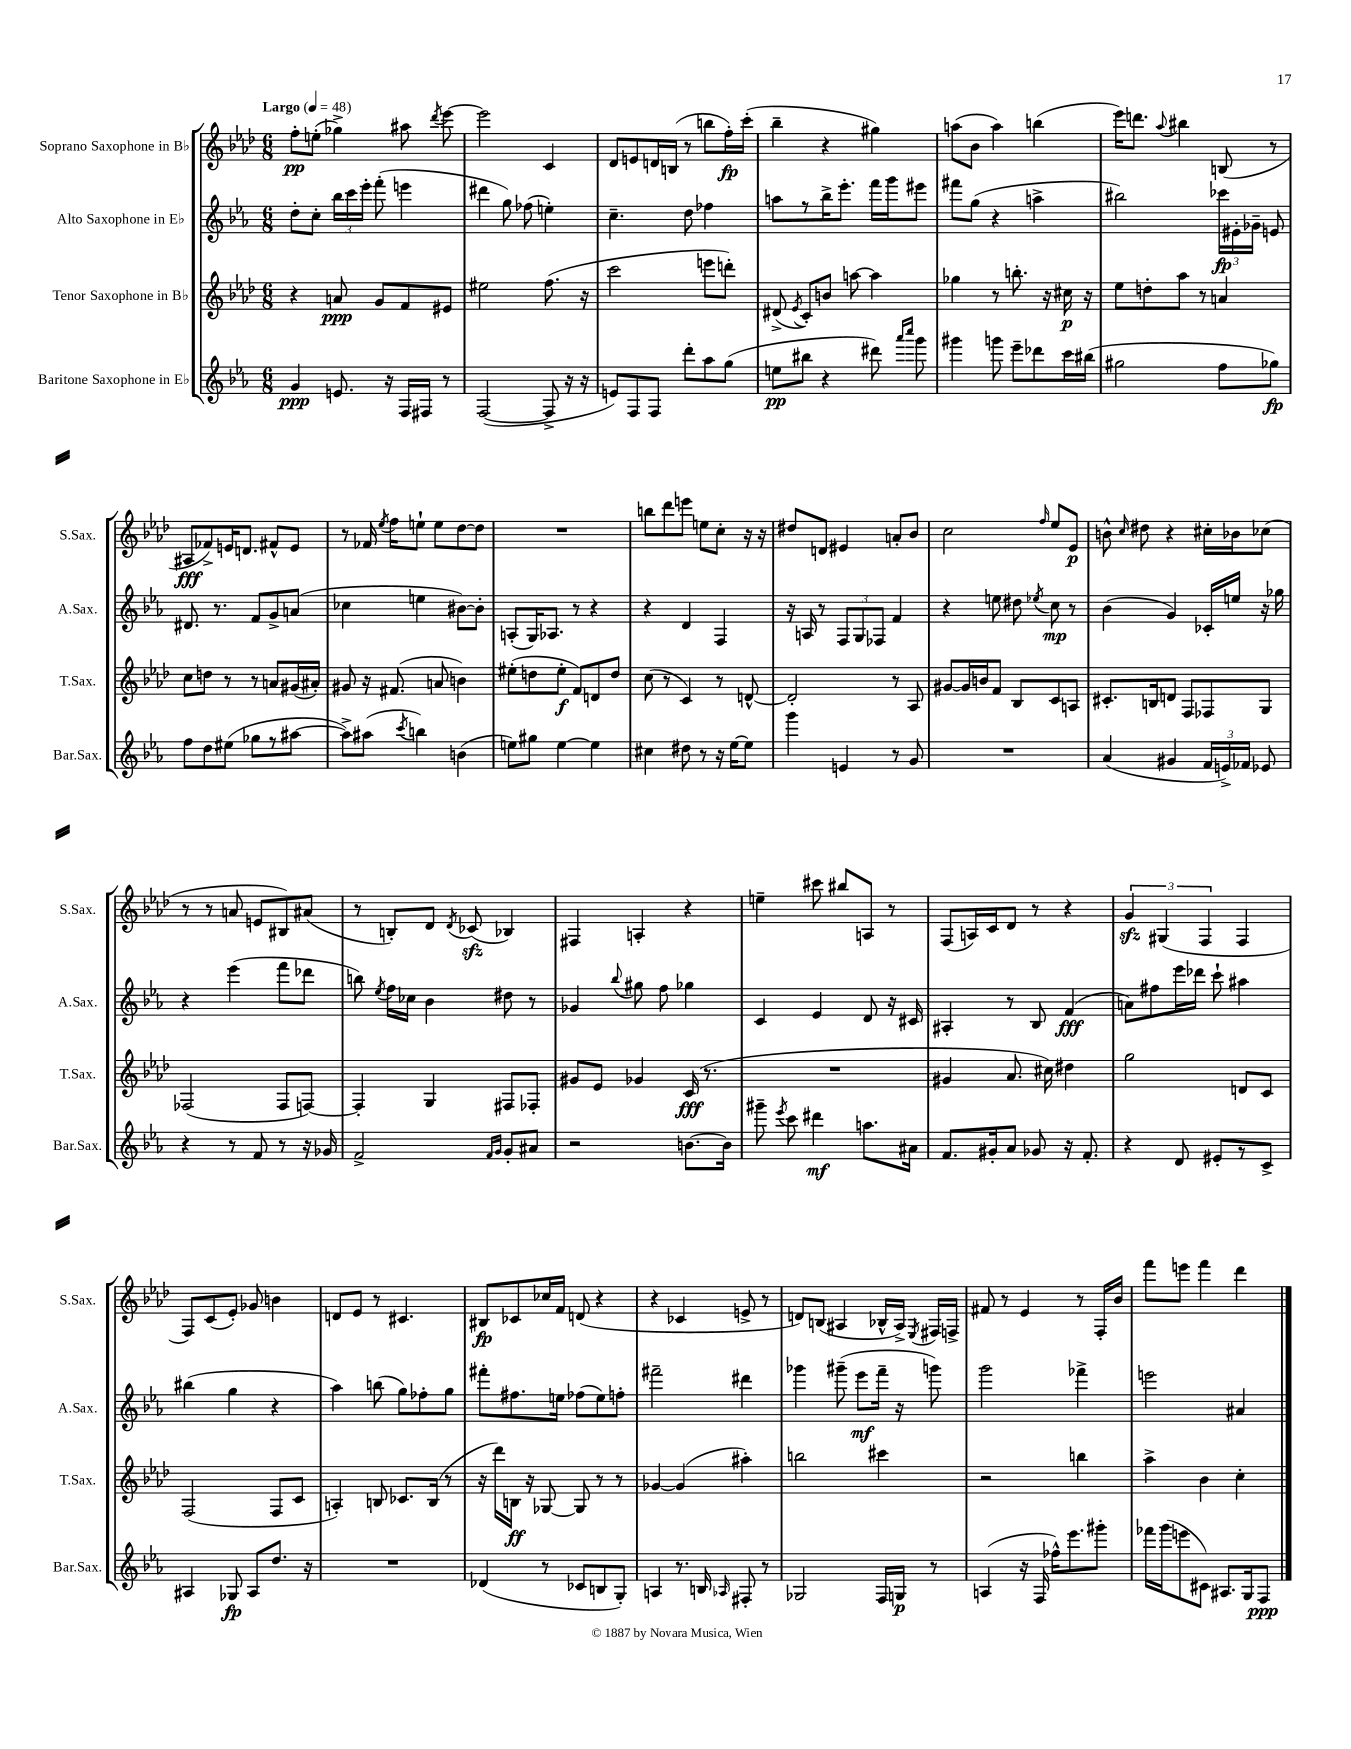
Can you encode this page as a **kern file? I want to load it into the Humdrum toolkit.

**kern	**kern	**kern	**kern
*staff4	*staff3	*staff2	*staff1
*clefG2	*clefG2	*clefG2	*clefG2
*k[b-e-a-]	*k[b-e-a-d-]	*k[b-e-a-]	*k[b-e-a-d-]
*M6/8	*M6/8	*M6/8	*M6/8
*MM48	*MM48	*MM48	*MM48
4g	4r	8dd'	8ff'
.	.	8cc'	(8ee'
8.e	8a	24bb-	4gg-^)
.	.	24ccc	.
.	.	24eee-'	.
.	8g	(8fff'	.
16r	.	.	.
16F	8f	4eee	8aa#
16F#	.	.	.
.	.	.	8qddd-
8r	8e#	.	[8eee-
=	=	=	=
([2F	2ee#	4ddd#	2eee-]
.	.	8gg)	.
.	.	(8ff-	.
8F^]	(8.ff	4ee')	4c
16r	.	.	.
16r	16r	.	.
=	=	=	=
8e)	2ccc	4.cc~	8d-
8F	.	.	8e
8F	.	.	16d
.	.	.	(16B
8ddd'	.	8dd	8r
8aa-	8eee	4ff-	8bb
(8gg	8ddd')	.	16ff')
.	.	.	(16ccc'
=	=	=	=
8ee	(8d#^	8aa	4bb-~
.	8qe-	.	.
8bb#	8c')	8r	.
4r	8b	16bb-^	4r
.	.	8.eee-'	.
.	[8aa	.	.
8ddd#)	4aa]	16fff	4gg#)
.	.	16ggg	.
16qqaaa-	.	.	.
16qqcccc	.	.	.
8ggg	.	8eee#	.
=	=	=	=
4ggg#	4gg-	8fff#	(8aa
.	.	(8gg	8b-
8ggg	8r	4r	4aa)
8eee-~	8.bb'	.	.
8ddd-	.	4aa^	(4bb
.	16r	.	.
16ccc	16cc#	.	.
(16bb#	16r	.	.
=	=	=	=
2gg#	8ee-	2bb#)	16eee-)
.	.	.	8.ddd
.	8dd'	.	.
.	.	.	8qqaa-
.	8aa-	.	4bb#
.	8r	.	.
8ff	4a	24ccc-	(8B
.	.	24e#'	.
.	.	24g-~	.
8gg-)	.	8e	8r
=	=	=	=
8ff	8cc	8.d#	8A#
8dd	8dd	.	8f-^)
.	.	8.r	.
(8ee#	8r	.	16e
.	.	.	8.d
8gg-	8r	8f	.
8r	8a	8g^	8f#^^
[8aa#	(16g#	(8a	8e
.	16a#')	.	.
=	=	=	=
8aa#^])	8g#	4cc-	8r
(8aa#	16r	.	16f-
.	.	.	8qee-
.	(8.f#	.	16ff
8qccc	.	.	.
4bb)	.	4ee	8ee`
.	8a	.	8ee
(4b	4b)	[8b#)	[8dd-
.	.	8b#']	8dd-]
=	=	=	=
8ee)	(8ee#'	(8A'	2.r
8gg#	8dd	16G)	.
.	.	8.A-	.
[4ee	8ee#'	.	.
.	8f)	8r	.
4ee]	8d	4r	.
.	8dd	.	.
=	=	=	=
4cc#	(8cc	4r	8bb
.	8r	.	8ddd-
8dd#	4c)	4d	8eee
8r	.	.	8ee
16r	8r	4F	8cc'
[16ee-	.	.	.
8ee-]	[8d^^	.	16r
.	.	.	16r
=	=	=	=
4ggg	2d']	16r	8dd#
.	.	16A	.
.	.	8r	8d
4e	.	12F	4e#
.	.	12G	.
.	.	12F-	.
8r	8r	4f	8a'
8g	8A-	.	8b-
=	=	=	=
2.r	[8g#	4r	2cc
.	16g#]	.	.
.	16b	.	.
.	8f	8ee	.
.	8B-	8dd#	.
.	.	8qee-	16qqff
.	8c	8cc	8ee-
.	8A	8r	8e-
=	=	=	=
(4a-	8.c#'	(4b-	8b^^
.	.	.	16qqcc
.	.	.	8dd#
.	16B	.	.
4g#	8d	4g)	4r
.	8F	.	.
24f	8F-	16c-'	16cc#'
24e^)	.	.	.
.	.	16ee	16b-
24f-	.	.	.
8e-	8G	16r	(8cc-
.	.	16gg-	.
=	=	=	=
4r	(2F-	4r	8r
.	.	.	8r
8r	.	(4eee-	8a
8f	.	.	8e
8r	8F-	8fff	8B#)
16r	[8F)	8ddd-	(8a#
16g-	.	.	.
=	=	=	=
2f^	4F']	8bb)	8r
.	.	8qee-	.
.	.	16ff	8B')
.	.	16cc-	.
.	4G	4b-	8d-
.	.	.	8qd-
.	.	.	(8c-
16qqf	.	.	.
16qqg	.	.	.
8g'	8F#	8dd#	4B-)
8a#	8F-'	8r	.
=	=	=	=
2r	8g#	4g-	4F#
.	8e-	.	.
.	.	8qqbb-	.
.	4g-	8gg#	4A'
.	.	8ff	.
[8.b	(16c	4gg-	4r
.	8.r	.	.
16b]	.	.	.
=	=	=	=
8ggg#~	2.r	4c	4ee~
8qeee-	.	.	.
8ccc	.	.	.
4ddd#	.	4e-	8ccc#
.	.	.	8bb#
8.aa	.	8d	8A
.	.	16r	8r
16a#	.	16c#	.
=	=	=	=
8.f	4g#	4A#'	(8F
.	.	.	16A)
16g#'	.	.	16c
8a-	8.a-	8r	8d-
8g-	.	8B-	8r
.	16cc#)	.	.
16r	4dd#	(4f	4r
8.f'	.	.	.
=	=	=	=
4r	2gg	8a)	6g
.	.	8ff#	.
.	.	.	(6G#
8d	.	16eee-	.
.	.	16ddd-	.
.	.	.	6F
8e#'	.	8ccc`	.
8r	8d	4aa#	4F
8c^	8c	.	.
=	=	=	=
4A#	(2F	(4bb#	8F)
.	.	.	(8c
8G-	.	4gg	8e-')
8A#	.	.	8g-
8.dd	8F	4r	4b
.	8c	.	.
16r	.	.	.
=	=	=	=
2.r	4A')	4aa-)	8d
.	.	.	8e-
.	8B	(8bb	8r
.	8.c-	8gg)	4.c#
.	.	8ff-'	.
.	(16B	.	.
.	8r	8gg	.
=	=	=	=
(4d-	16r	8fff#'	8B#
.	16ddd-)	.	.
.	16B	8.ff#	8c-
.	16r	.	.
8r	[8G-	.	16cc-
.	.	16ee	16f
8c-	8G-]	(8ff-	(8d
8B	8r	8ee)	4r
8G')	8r	8ff'	.
=	=	=	=
4A	[4g-	2fff#~	4r
8.r	(4g-]	.	4c-
16B	.	.	.
16qqA-	.	.	.
8F#'	4aa#')	4ddd#	8e^
8r	.	.	8r
=	=	=	=
2G-	2bb	4ggg-	8d)
.	.	.	(8B
.	.	(8ggg#~	4A#
.	.	8eee-	.
16F	4ccc#	16fff~	16B-^^
16G	.	16r	16A#^)
.	.	.	8qE-
8r	.	8ggg)	16F#
.	.	.	16F^
=	=	=	=
(4A	2r	2ggg	8f#
.	.	.	8r
16r	.	.	4e-
16F	.	.	.
16ff-^^)	.	.	.
8.eee-	.	.	.
.	4bb	4fff-^	8r
8ggg#'	.	.	16F'
.	.	.	16b-
=	=	=	=
16fff-	4aa-^	2eee	8fff
(16ggg	.	.	.
8eee	.	.	8eee
8c#)	4b-	.	4fff
8.A#	.	.	.
.	4cc'	4a#	4ddd-
16G	.	.	.
8F	.	.	.
==	==	==	==
*-	*-	*-	*-
